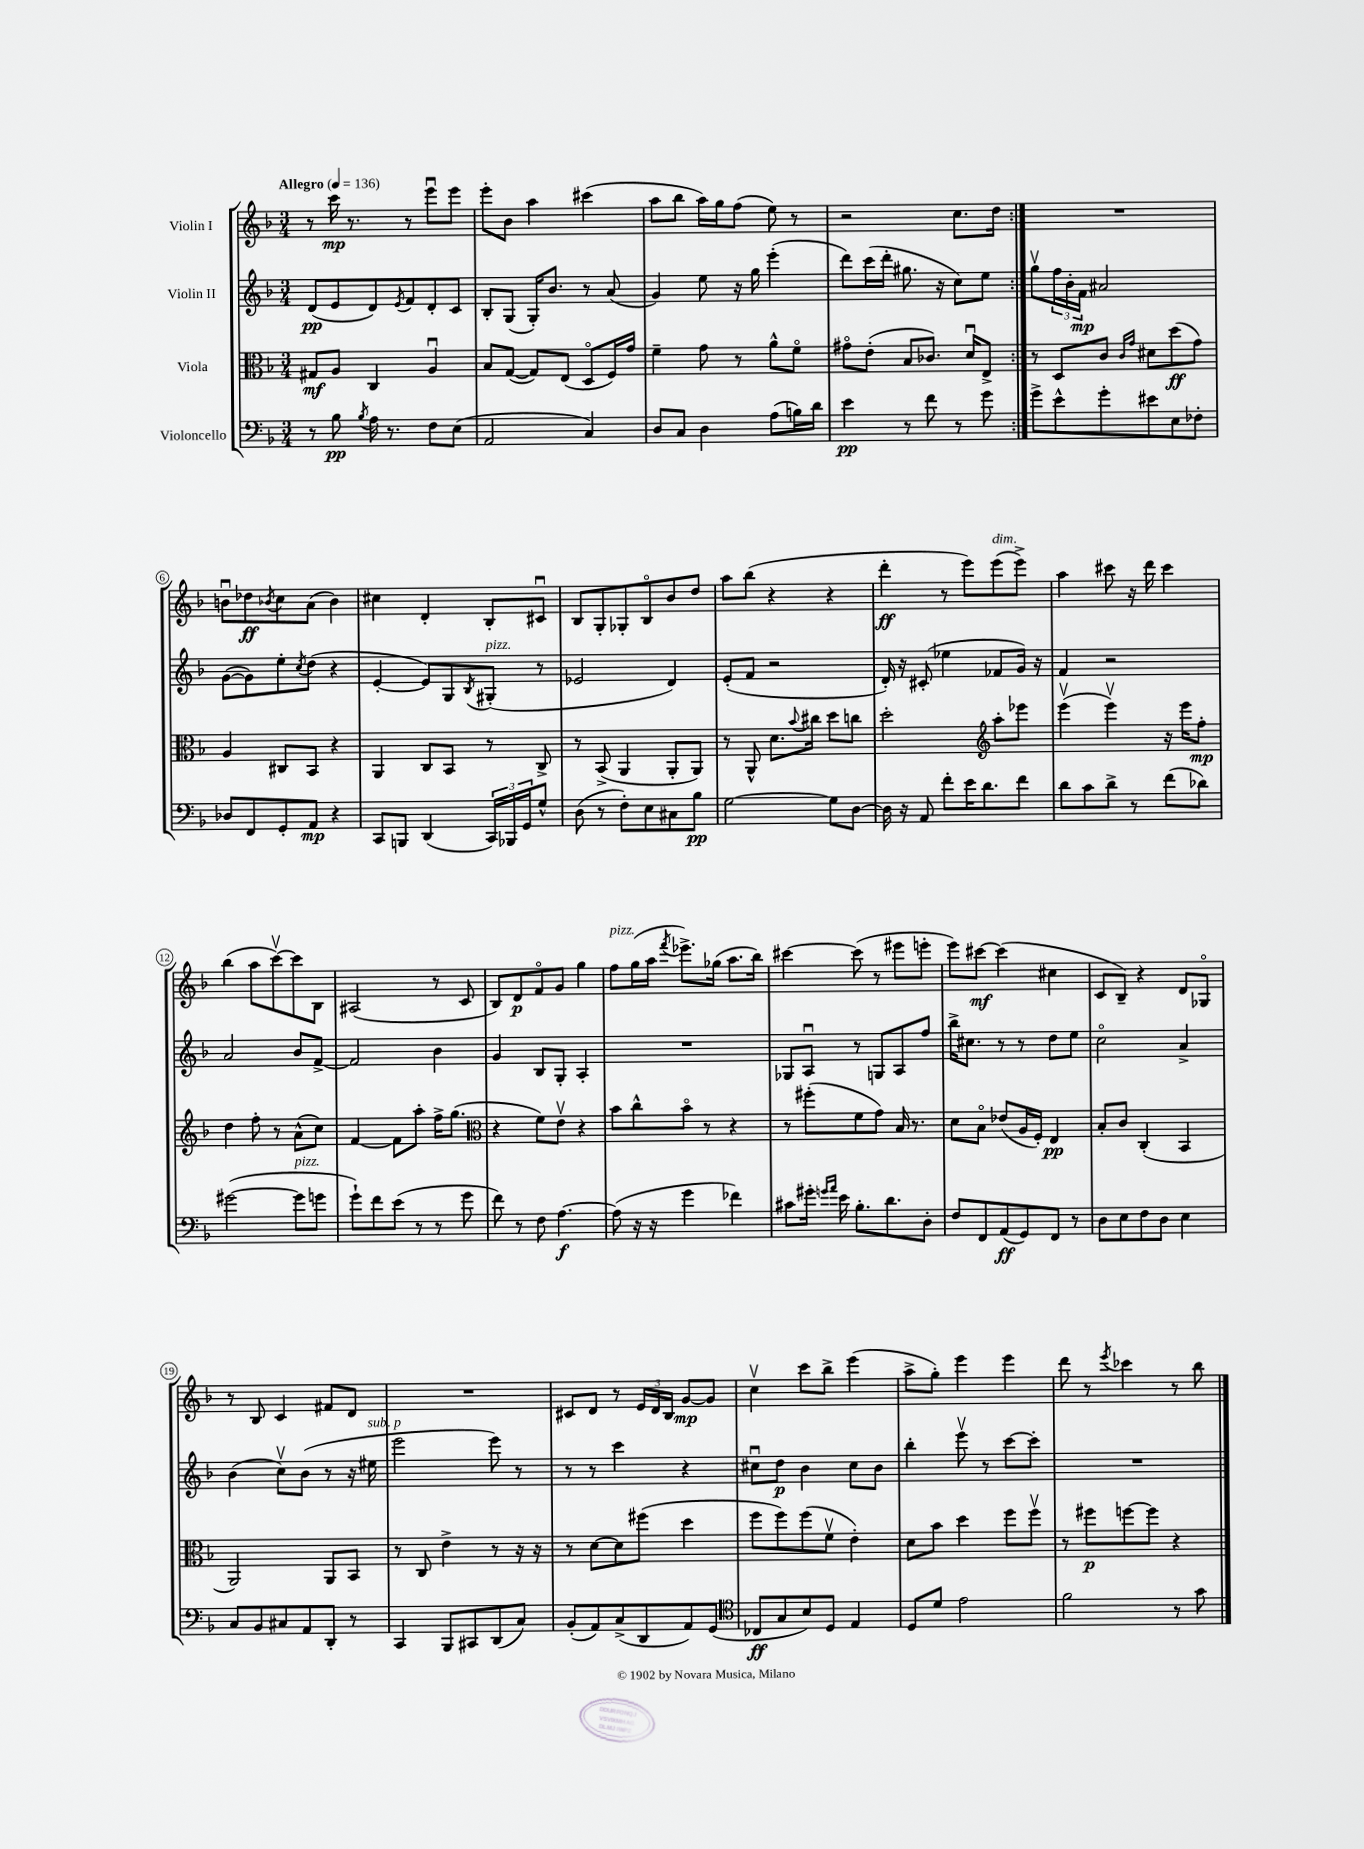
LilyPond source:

<<
\new StaffGroup <<
\new Staff = "s0" \with { instrumentName = "Violin I" } {
    \clef treble \key f \major \numericTimeSignature \time 3/4 \tempo "Allegro" 4 = 136
    \repeat volta 2 { r8 c'''16\mp r8. r8 e'''8\downbow e'''8 |
    e'''8-. bes'8 a''4 cis'''4( |
    a''8 bes''8 a''16) g''16 f''8( e''8) r8 |
    r2 c''8. d''16 | }
    R2. |
    b'8\downbow des''8\ff \acciaccatura { bes'8 } c''8 a'8( bes'4) |
    cis''4 d'4-. bes8-. cis'8\downbow |
    bes8 g8-. ges8-. bes8\flageolet bes'8 d''8 |
    a''8 bes''8( r4 r4 |
    d'''4-.\ff r8 e'''8) e'''8^\markup { \italic "dim." }( e'''8->) |
    a''4 cis'''8 r16 d'''16 cis'''4 |
    bes''4( a''8 c'''8~\upbow) c'''8 bes8 |
    ais2( r8 c'8 |
    bes8) d'8\p f'8\flageolet g'8 g''4 |
    f''8^\markup { \italic "pizz." } g''16( a''16 \acciaccatura { f'''8 } ees'''8.->) ges''16( a''8. bes''16) |
    cis'''4~ cis'''8( r8 eis'''8 e'''8-. |
    e'''8) cis'''8~\mf cis'''4( cis''4 |
    c'8 bes8--) r4 d'8 ges8\flageolet |
    r8 bes8 c'4 fis'8 d'8 |
    R2. |
    cis'8 d'8 r8 \tuplet 3/2 { e'16 d'16 bes16 } g'8~\mp g'8 |
    c''4\upbow c'''8 bes''8-> e'''4( |
    a''8-> g''8-.) e'''4 e'''4 |
    d'''8 r8 \acciaccatura { e'''8 } ces'''4 r8 bes''8 \bar "|." |
}
\new Staff = "s1" \with { instrumentName = "Violin II" } {
    \clef treble \key f \major \numericTimeSignature \time 3/4
    \repeat volta 2 { d'8\pp( e'8 d'8) \acciaccatura { e'8 } f'8 d'8-. c'8 |
    bes8-. g8( g16-.) bes'8. r8 a'8( |
    g'4) e''8 r16 g''16 e'''4-.( |
    d'''8) c'''16( d'''16-. gis''8. r16 c''8) e''8 | }
    g''8\upbow \tuplet 3/2 { f''16 bes'16-. f'16\mp } ais'2 |
    g'8~( g'8) e''8-. \acciaccatura { c''8 } d''8( r4 |
    e'4~-. e'8) g8 \acciaccatura { bes8 } gis8-.^\markup { \italic "pizz." }( r8 |
    ees'2 d'4) |
    e'8-.( f'8 r2 |
    d'16-.) r16 cis'8-.( ees''4 fes'8 g'16) r16 |
    f'4 r2 |
    a'2 bes'8 f'8~-> |
    f'2 bes'4 |
    g'4 bes8 g8-. a4-. |
    R2. |
    ges8 a8\downbow r8 g8 a8 f''8 |
    bes''16-> cis''8. r8 r8 d''8 e''8 |
    c''2\flageolet a'4-> |
    bes'4( c''8\upbow) bes'8( r8 r16 eis''16^\markup { \italic "sub. p" } |
    e'''2 e'''8) r8 |
    r8 r8 c'''4 r4 |
    cis''8\downbow d''8\p bes'4 cis''8 bes'8 |
    bes''4-. e'''8\upbow r8 c'''8~ c'''8-. |
    R2. \bar "|." |
}
\new Staff = "s2" \with { instrumentName = "Viola" } {
    \clef alto \key f \major \numericTimeSignature \time 3/4
    \repeat volta 2 { gis8\mf a8 c4 a4\downbow |
    bes8 g8~( g8) e8( d8\flageolet f16) g'16 |
    f'4-- g'8 r8 a'8-^ f'8\flageolet |
    gis'8\flageolet e'8-.( bes8 ces'8.) d'16\downbow e8-> | }
    r8 d8 c'8 \grace { c'16 g'16 } dis'8 d''8\ff( g'8) |
    a4 cis8 bes,8 r4 |
    a,4 c8 bes,8 r8 c8-> |
    r8 bes,8->( a,4 a,8-. a,8) |
    r8 a,8-^ d'8. \appoggiatura { bes'8 } cis''16 d''8 c''8 |
    d''2-. \clef treble a''8-. ees'''8 |
    e'''4\upbow( e'''4\upbow) r16 e'''16 f''8-.\mp |
    d''4 f''8-. r8 a'8-^( c''8) |
    f'4~ f'8 a''8-. f''16-> g''8.( |
    \clef alto r4 f'8) e'8\upbow r4 |
    bes'8 c''8-^ bes'8\flageolet r8 r4 |
    r8 fis''8-.( f'8 g'8) bes16 r8. |
    d'8 bes8\flageolet ees'8( a16 f16-.) e4\pp |
    bes8-. c'8 c4-.( bes,4 |
    a,2) a,8 bes,8 |
    r8 c8 e'4-> r8 r16 r16 |
    r8 d'8~ d'8 fis''8( d''4 |
    f''8 f''8) f''8( f'8\upbow e'4-.) |
    d'8 bes'8 d''4 f''8 f''8\upbow |
    r8 fis''8\p f''8~ f''8 r4 \bar "|." |
}
\new Staff = "s3" \with { instrumentName = "Violoncello" } {
    \clef bass \key f \major \numericTimeSignature \time 3/4
    \repeat volta 2 { r8 bes8\pp \acciaccatura { bes8 } a16 r8. f8 e8( |
    a,2 c4) |
    d8 c8 d4 a8( b16) d'16 |
    e'4\pp r8 f'8 r8 g'8 | }
    g'8-> e'8-^ g'8-. eis'8 e8 fes8-. |
    des8 f,8 g,8-. a,8\mp r4 |
    c,8 b,,8 d,4( \tuplet 3/2 { c,16) bes,,16 g,16 } g8-^ |
    d8( r8 f8-.) e8 cis8 bes8\pp |
    g2~ g8 d8~ |
    d16 r16 a,8 f'8-. e'16 d'8. f'8 |
    d'8 c'8 d'8-> r8 f'8( des'8) |
    gis'2~( gis'8^\markup { \italic "pizz." } g'8 |
    g'8-!) f'8 e'8( r8 r8 g'8 |
    f'8) r8 f8 a4.~\f |
    a8( r16 r16 g'4 fes'4) |
    cis'8 gis'16-. \grace { g'16 a'16 } e'16 bes8.-. d'8. d8-. |
    f8 f,8 a,8\ff( g,8) f,8 r8 |
    d8 e8 f8 d8 e4 |
    c8 bes,8 cis8 a,8 d,8-. r8 |
    c,4 bes,,8 cis,8 d,8( c8) |
    bes,8-.( a,8) c8->( d,8 a,8) g,8( |
    \clef tenor ces8\ff g8 bes8) d8 e4 |
    d8 d'8 e'2 |
    f'2 r8 g'8 \bar "|." |
}
>>
>>
\layout { \context { \Score \override BarNumber.stencil = #(make-stencil-circler 0.1 0.3 ly:text-interface::print) } }
